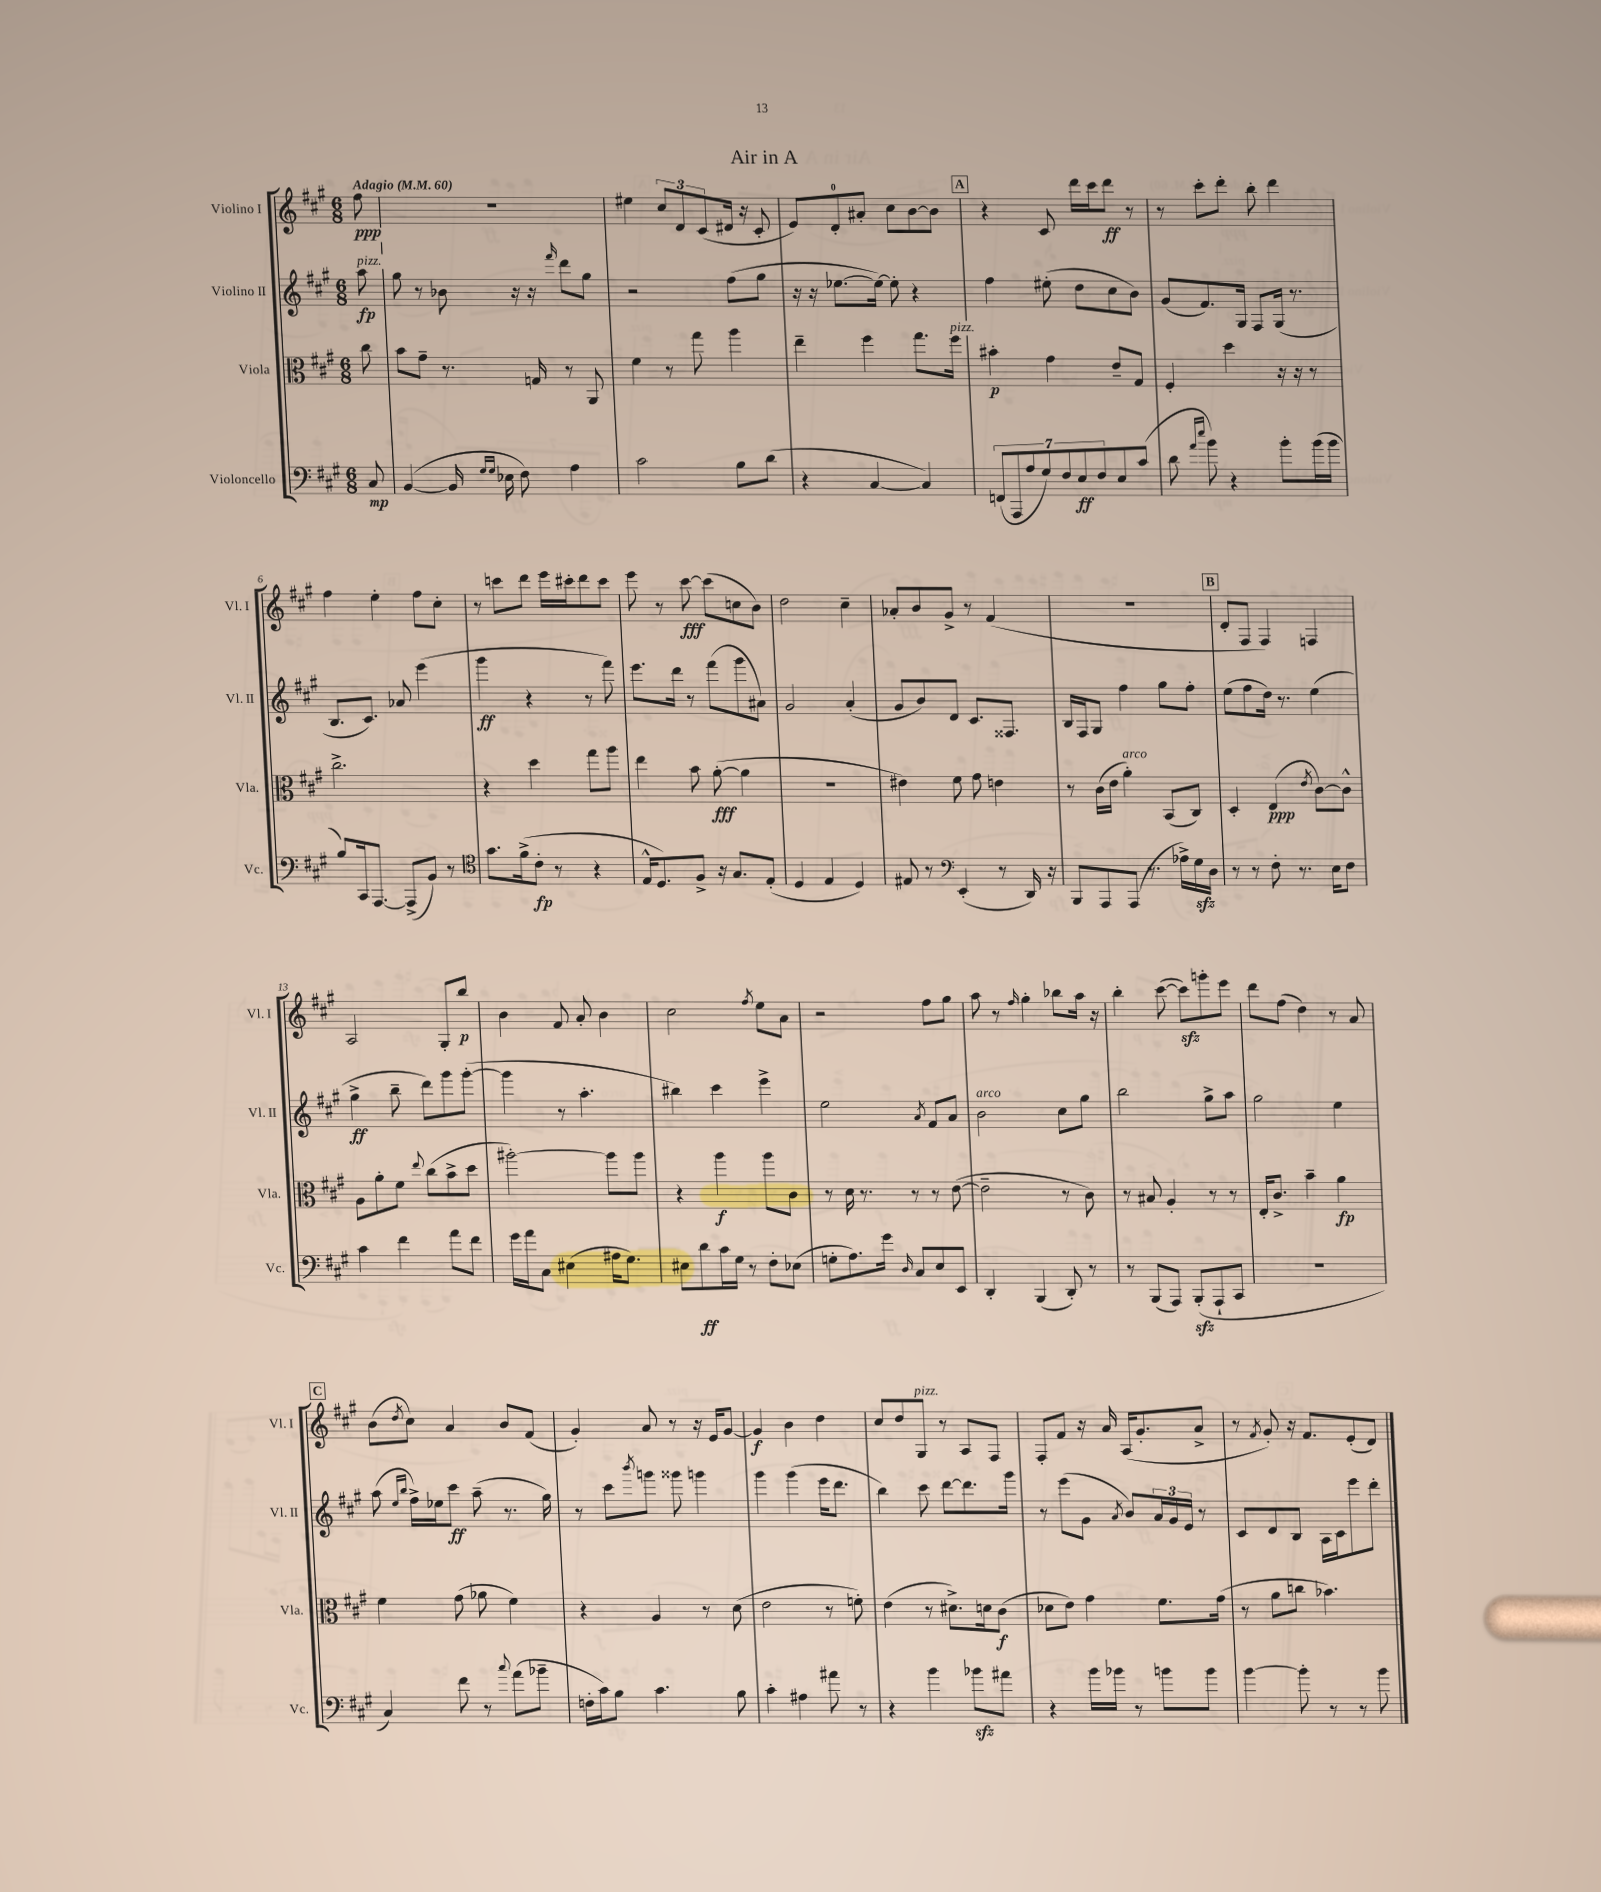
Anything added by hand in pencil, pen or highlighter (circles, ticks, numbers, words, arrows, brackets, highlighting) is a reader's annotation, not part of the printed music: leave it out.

**kern	**kern	**kern	**kern
*staff4	*staff3	*staff2	*staff1
*clefF4	*clefC3	*clefG2	*clefG2
*k[f#c#g#]	*k[f#c#g#]	*k[f#c#g#]	*k[f#c#g#]
*M6/8	*M6/8	*M6/8	*M6/8
*MM60	*MM60	*MM60	*MM60
8C#	8cc#	8aa	8ff#
=	=	=	=
([4BB	8b	8gg#	2.r
.	8g#~	8r	.
16BB]	8.r	8b-	.
16qqG#	.	.	.
16qqG#	.	.	.
16E-	.	.	.
8F#)	.	16r	.
.	16G	16r	.
.	.	16qqfff#	.
4A	8r	8ddd	.
.	8AA	8gg#	.
=	=	=	=
2c#	4f#	2r	4ee#
.	8r	.	12cc#
.	.	.	12d
.	8gg#	.	.
.	.	.	(12c#
8B	4aa	(8ff#	16d#
.	.	.	16r
(8d	.	8gg#	8c#'
=	=	=	=
4r	4ee~	16r	8e)
.	.	16r	.
.	.	[8.ee-	8d'
[4C#	4ff#	.	8a#'
.	.	16ee-_)	.
.	.	8ee-']	8cc#
4C#])	8.gg#	4r	[8b
.	.	.	8b]
.	16ff#	.	.
=	=	=	=
(14FF	4b#'	4ff#	4r
14AAA	.	.	.
14A	.	.	.
14G#)	.	.	.
.	4g#	(8ee#'	8c#
14F#	.	.	.
14E	.	.	.
.	.	8dd	16ddd
14F#	.	.	.
.	.	.	16ccc#
8E	8e~	8cc#	8ddd
(8c#	8G#	8b)	8r
=	=	=	=
8d	4F#'	(8g#	8r
16qqa	.	.	.
16qqee	.	.	.
8b)	.	8.f#)	8ccc#'
4r	4dd	.	8ddd'
.	.	16G#	.
.	.	8F#	8bb'
8b'	16r	(16G#	4ddd
.	16r	8.r	.
(16b	8r	.	.
16b	.	.	.
=	=	=	=
8B)	2.cc#^	8.B	4ff#
16CC#	.	.	.
[8.AAA	.	8.c#)	.
.	.	.	4ee'
(8AAA^]	.	8a-	.
8BB)	.	(4eee	8ff#
8r	.	.	8cc#'
=	=	=	=
*clefC4	*	*	*
8.g#	4r	4ggg#	8r
.	.	.	8ccc
(16f#^	.	.	.
8c#'	4dd	4r	8ddd
8r	.	.	16eee
.	.	.	16ccc#'
4r	8gg#	8r	8ddd
.	8aa	8fff#)	8ccc#
=	=	=	=
16E^^	4ee	8.eee	8eee
8.D)	.	.	.
.	.	.	8r
.	.	16ddd	.
8F#^	8b	8r	[8ccc#
16r	([8a'	(8fff#	(8ccc#]
8.G#	.	.	.
.	4a]	8ggg#	8cc
(8E'	.	8a#)	8b)
=	=	=	=
4D	2.r	2g#	2dd
4E	.	.	.
4D)	.	(4a'	4cc#~
=	=	=	=
8E#	4e#)	8g#	8a-'
8r	.	8b)	8b
*clefF4	*	*	*
(4EE'	8f#	8d	8g#^
.	8g#	8.c#	8r
8r	4e	.	(4f#
.	.	8.F##	.
16DD)	.	.	.
16r	.	.	.
=	=	=	=
8BBB	8r	16B	2.r
.	.	16F#	.
8AAA	(16c#	8G#	.
.	16e	.	.
(8AAA	4a')	4ff#	.
8.r	.	.	.
.	(8BB	8gg#	.
16A-^)	.	.	.
16G#	8C#)	8ff#'	.
16D	.	.	.
=	=	=	=
8r	4D'	(8ee	8d'
8r	.	8ff#	8F#
8F#'	(4E	16dd)	4F#)
.	.	8.r	.
8.r	.	.	.
.	8qe	.	.
.	[8c#)	(4ee	4F
16E	.	.	.
8F#	8c#^^]	.	.
=	=	=	=
4c#	8A	4gg#^	2A
.	8a'	.	.
4f#	8f#	8bb~	.
.	8qqee	.	.
.	(8cc#	8ddd)	.
8a	8b^	8ggg#	8G#'
8f#	8dd	([8ggg#'	8bb
=	=	=	=
16g#	[2aa#')	4ggg#]	4b
16a	.	.	.
8C#	.	.	.
(4E#	.	8r	8f#
.	.	4.aa'	8a'
16A#	8aa#]	.	4b
8.G#)	.	.	.
.	8aa#	.	.
=	=	=	=
8E#	4r	4bb#)	2cc#
8d	.	.	.
16c#	4aa	4ccc#	.
16G#	.	.	.
8r	.	.	.
.	.	.	8qff#
8F#'	8aa	4eee^	8ee
(8E-	8c#	.	8a
=	=	=	=
8G'	8r	2ee	2r
8.A)	16d	.	.
.	8.r	.	.
16g#	.	.	.
16qqD	.	.	.
8C#	8r	.	.
.	.	8qa	.
8E	8r	8f#	8ff#
8EE	([8e	8a	8gg#
=	=	=	=
4DD'	2e~]	2b	8aa
.	.	.	8r
.	.	.	16qqff#
(4BBB	.	.	4gg#'
8DD')	8r	8cc#	8bb-
8r	8c#)	8gg#	16aa
.	.	.	16r
=	=	=	=
8r	8r	2bb	4bb'
(8BBB	8B#	.	.
8AAA)	4A'	.	([8ccc#
(8BBB'	.	.	8ccc#])
8AAA`	8r	8gg#^	8ggg'
8CC#	8r	8aa	8eee
=	=	=	=
2.r	16E'	2gg#	8ddd
.	8.c#^	.	.
.	.	.	(8ff#
.	4b~	.	4dd)
.	4a	4ee	8r
.	.	.	8a
=	=	=	=
4C#)	4f#	(8aa	(8b
.	.	16qqee	.
.	.	16qqbb	8qdd
.	.	16ff#^)	8cc#)
.	.	16ee-	.
8f#	(8g#	8ccc#	4a
8r	8a-	(8aa~	.
8qqcc#	.	.	.
(8a	4f#)	8.r	8b
8b-~	.	.	(8f#
.	.	16gg#)	.
=	=	=	=
16F'	4r	8r	4g#')
16c#)	.	.	.
8B	.	8ccc#	.
.	.	8qbbb	.
4.c#	4A	8ggg	8a
.	.	8ggg##	8r
.	8r	4ggg	16r
.	.	.	16e
8B	(8d	.	[8g#
=	=	=	=
4c#'	2e	4ggg#	4g#]
4A#	.	(4ggg#	4b
8a#	8r	16eee	4dd
.	.	8.ddd	.
8r	8f')	.	.
=	=	=	=
4r	(4e	4bb)	8cc#
.	.	.	8dd
4b	8r	8ccc#	8G#
.	8.d#^)	[8ddd	8r
8b-	.	8.ddd]	8A
.	16d	.	.
8a#	(8c#	.	8F#
.	.	16ggg#	.
=	=	=	=
4r	8d-	8r	8F#'
.	8e)	(8eee	8f#
16b	4g#	8g#	16r
16b-	.	.	16a
.	.	8qa	.
8r	.	8b)	(16A
.	.	.	8.g#'
8b	8.f#	24a	.
.	.	24g#	.
.	.	24e	.
8b	.	8r	8a^
.	(16g#	.	.
=	=	=	=
[4b	8r	8c#	8r
.	.	.	8qf#
.	8a	8d	8g#')
8b']	8cc	8B	16r
.	.	.	8.f#
8r	4.b-)	16A	.
.	.	16c#	.
8r	.	8eee	(8e'
8b	.	8ddd'	8d)
==	==	==	==
*-	*-	*-	*-
